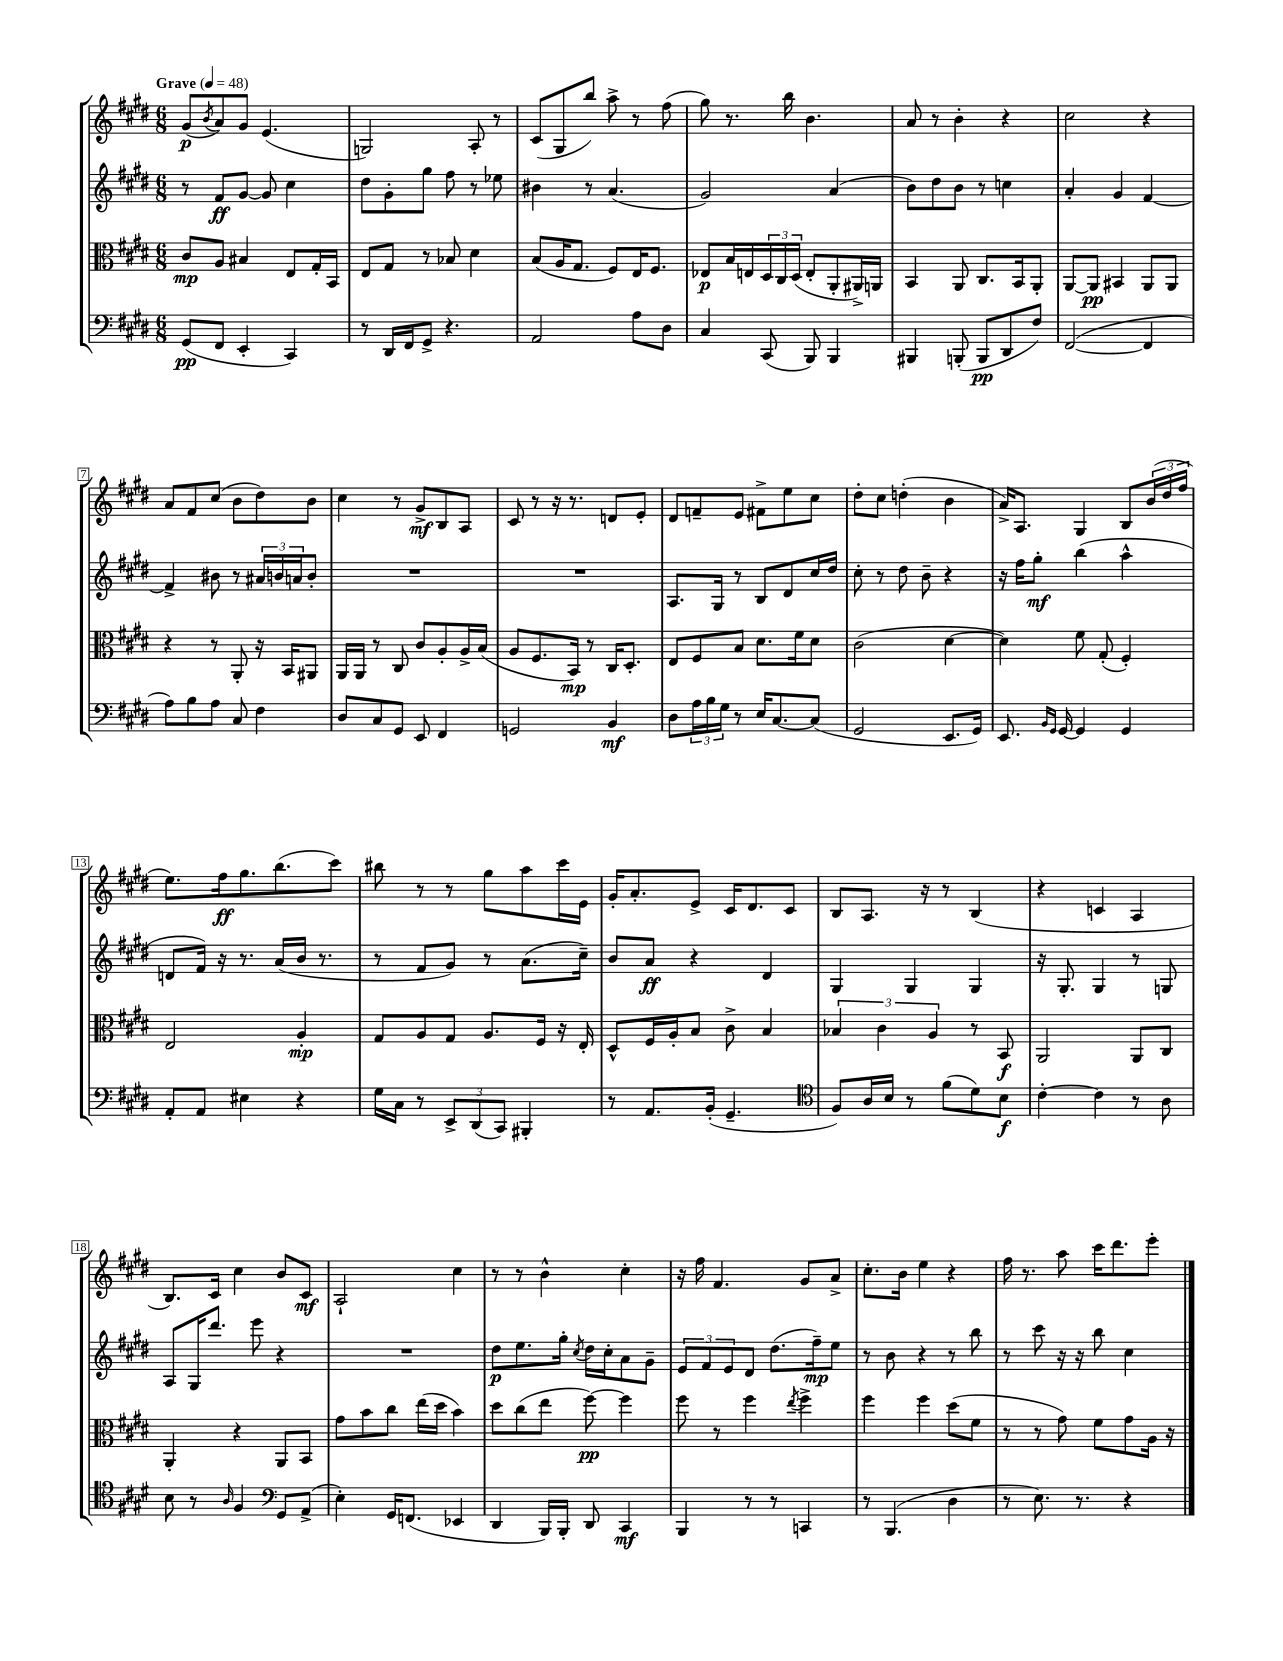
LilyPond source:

<<
\new StaffGroup <<
\new Staff = "s0" {
    \clef treble \key e \major \numericTimeSignature \time 6/8 \tempo "Grave" 4 = 48
    gis'8\p( \acciaccatura { b'8 } a'8) gis'8 e'4.( |
    g2) a8-. r8 |
    cis'8( gis8 b''8) a''8-> r8 fis''8( |
    gis''8) r8. b''16 b'4. |
    a'8 r8 b'4-. r4 |
    cis''2 r4 |
    a'8 fis'8 cis''8( b'8 dis''8) b'8 |
    cis''4 r8 gis'8->\mf b8 a8 |
    cis'8 r8 r16 r8. d'8 e'8-. |
    dis'8 f'8-- e'8 fis'8-> e''8 cis''8 |
    dis''8-. cis''8 d''4-.( b'4 |
    a'16->) a8. gis4 b8 \tuplet 3/2 { b'16( dis''16 fis''16 } |
    e''8.) fis''16\ff gis''8. b''8.( cis'''8) |
    bis''8 r8 r8 gis''8 a''8 cis'''16 e'16 |
    gis'16-. a'8.-. e'8-> cis'16 dis'8. cis'8 |
    b8 a8. r16 r8 b4( |
    r4 c'4 a4 |
    b8.) cis'16 cis''4 b'8 cis'8\mf |
    a2-! cis''4 |
    r8 r8 b'4-^ cis''4-. |
    r16 fis''16 fis'4. gis'8 a'8-> |
    cis''8.-. b'16 e''4 r4 |
    fis''16 r8. a''8 cis'''16 dis'''8. e'''8-. \bar "|." |
}
\new Staff = "s1" {
    \clef treble \key e \major \numericTimeSignature \time 6/8
    r8 fis'8\ff gis'8~ gis'8 cis''4 |
    dis''8 gis'8-. gis''8 fis''8 r8 ees''8 |
    bis'4 r8 a'4.( |
    gis'2) a'4( |
    b'8) dis''8 b'8 r8 c''4 |
    a'4-. gis'4 fis'4~ |
    fis'4-> bis'8 r8 \tuplet 3/2 { ais'16 b'16 a'16 } b'8-. |
    R2. |
    R2. |
    a8. gis16 r8 b8 dis'8 cis''16 dis''16 |
    cis''8-. r8 dis''8 b'8-- r4 |
    r16 fis''16 gis''8-.\mf b''4( a''4-^ |
    d'8 fis'16) r16 r8. a'16( b'16 r8. |
    r8 fis'8 gis'8) r8 a'8.( cis''16--) |
    b'8 a'8\ff r4 dis'4 |
    gis4 gis4 gis4 |
    r16 gis8.-. gis4 r8 g8 |
    a8 gis16 dis'''8. e'''8 r4 |
    R2. |
    dis''8\p e''8. gis''16-. \acciaccatura { cis''8 } dis''16 cis''16-. a'8 gis'8-- |
    \tuplet 3/2 { e'8 fis'8 e'8 } dis'8 dis''8.( fis''16--\mp) e''8 |
    r8 b'8 r4 r8 b''8 |
    r8 cis'''8 r16 r16 b''8 cis''4 \bar "|." |
}
\new Staff = "s2" {
    \clef alto \key e \major \numericTimeSignature \time 6/8
    cis'8\mp a8 bis4 e8 gis16-. b,16 |
    e8 gis8 r8 bes8 dis'4 |
    b8( a16 gis8. fis8) e16 fis8. |
    ees8\p b16 e16 \tuplet 3/2 { dis16 cis16 dis16( } e8-. a,8-. ais,16->) a,16 |
    b,4 a,8 cis8. b,16 a,8-. |
    a,8~ a,8\pp bis,4 a,8 a,8 |
    r4 r8 a,8-. r16 b,16 ais,8 |
    a,16 a,16 r8 cis8 cis'8 a8-. a16-> b16( |
    a8 fis8. b,16\mp) r8 cis16 dis8.-. |
    e8 fis8 b8 dis'8. fis'16 dis'8 |
    cis'2( dis'4~ |
    dis'4) fis'8 gis8-.( fis4-.) |
    e2 a4-.\mp |
    gis8 a8 gis8 a8. fis16 r16 e16-. |
    dis8-^ fis16 a16-. b8 cis'8-> b4 |
    \tuplet 3/2 { bes4 cis'4 a4 } r8 b,8\f |
    a,2 a,8 cis8 |
    a,4-. r4 a,8 b,8 |
    gis'8 b'8 cis''8 e''16( dis''16 b'4) |
    dis''8 cis''8( e''8 fis''8~\pp) fis''4 |
    fis''8 r8 fis''4 \acciaccatura { e''8 } fis''4-> |
    fis''4 fis''4 dis''8( fis'8 |
    r8 r8 gis'8) fis'8 gis'8 a16 r16 \bar "|." |
}
\new Staff = "s3" {
    \clef bass \key e \major \numericTimeSignature \time 6/8
    gis,8\pp( fis,8 e,4-. cis,4) |
    r8 dis,16 fis,16 gis,8-> r4. |
    a,2 a8 dis8 |
    cis4 cis,8( b,,8) b,,4 |
    bis,,4 b,,8-.( b,,8\pp dis,8 fis8) |
    fis,2~( fis,4 |
    a8) b8 a8 cis8 fis4 |
    dis8 cis8 gis,8 e,8 fis,4 |
    g,2 b,4\mf |
    dis8 \tuplet 3/2 { a16 b16 gis16 } r8 e16 cis8.~ cis8( |
    gis,2 e,8. gis,16) |
    e,8. \grace { b,16 gis,16 } gis,16~ gis,4 gis,4 |
    a,8-. a,8 eis4 r4 |
    gis16 cis16 r8 \tuplet 3/2 { e,8-> dis,8( cis,8) } bis,,4-. |
    r8 a,8. b,16-.( gis,4.-- |
    \clef tenor fis8) a16 b16 r8 fis'8( dis'8) b8\f |
    cis'4~-. cis'4 r8 a8 |
    b8 r8 \grace { a16 } fis4 \clef bass gis,8 a,8->( |
    e4-.) gis,16 f,8.( ees,4 |
    dis,4 b,,16) b,,16-. dis,8 cis,4\mf |
    b,,4 r8 r8 c,4 |
    r8 b,,4.( dis4 |
    r8 e8.) r8. r4 \bar "|." |
}
>>
>>
\layout { \context { \Score \override BarNumber.stencil = #(make-stencil-boxer 0.1 0.3 ly:text-interface::print) } }
